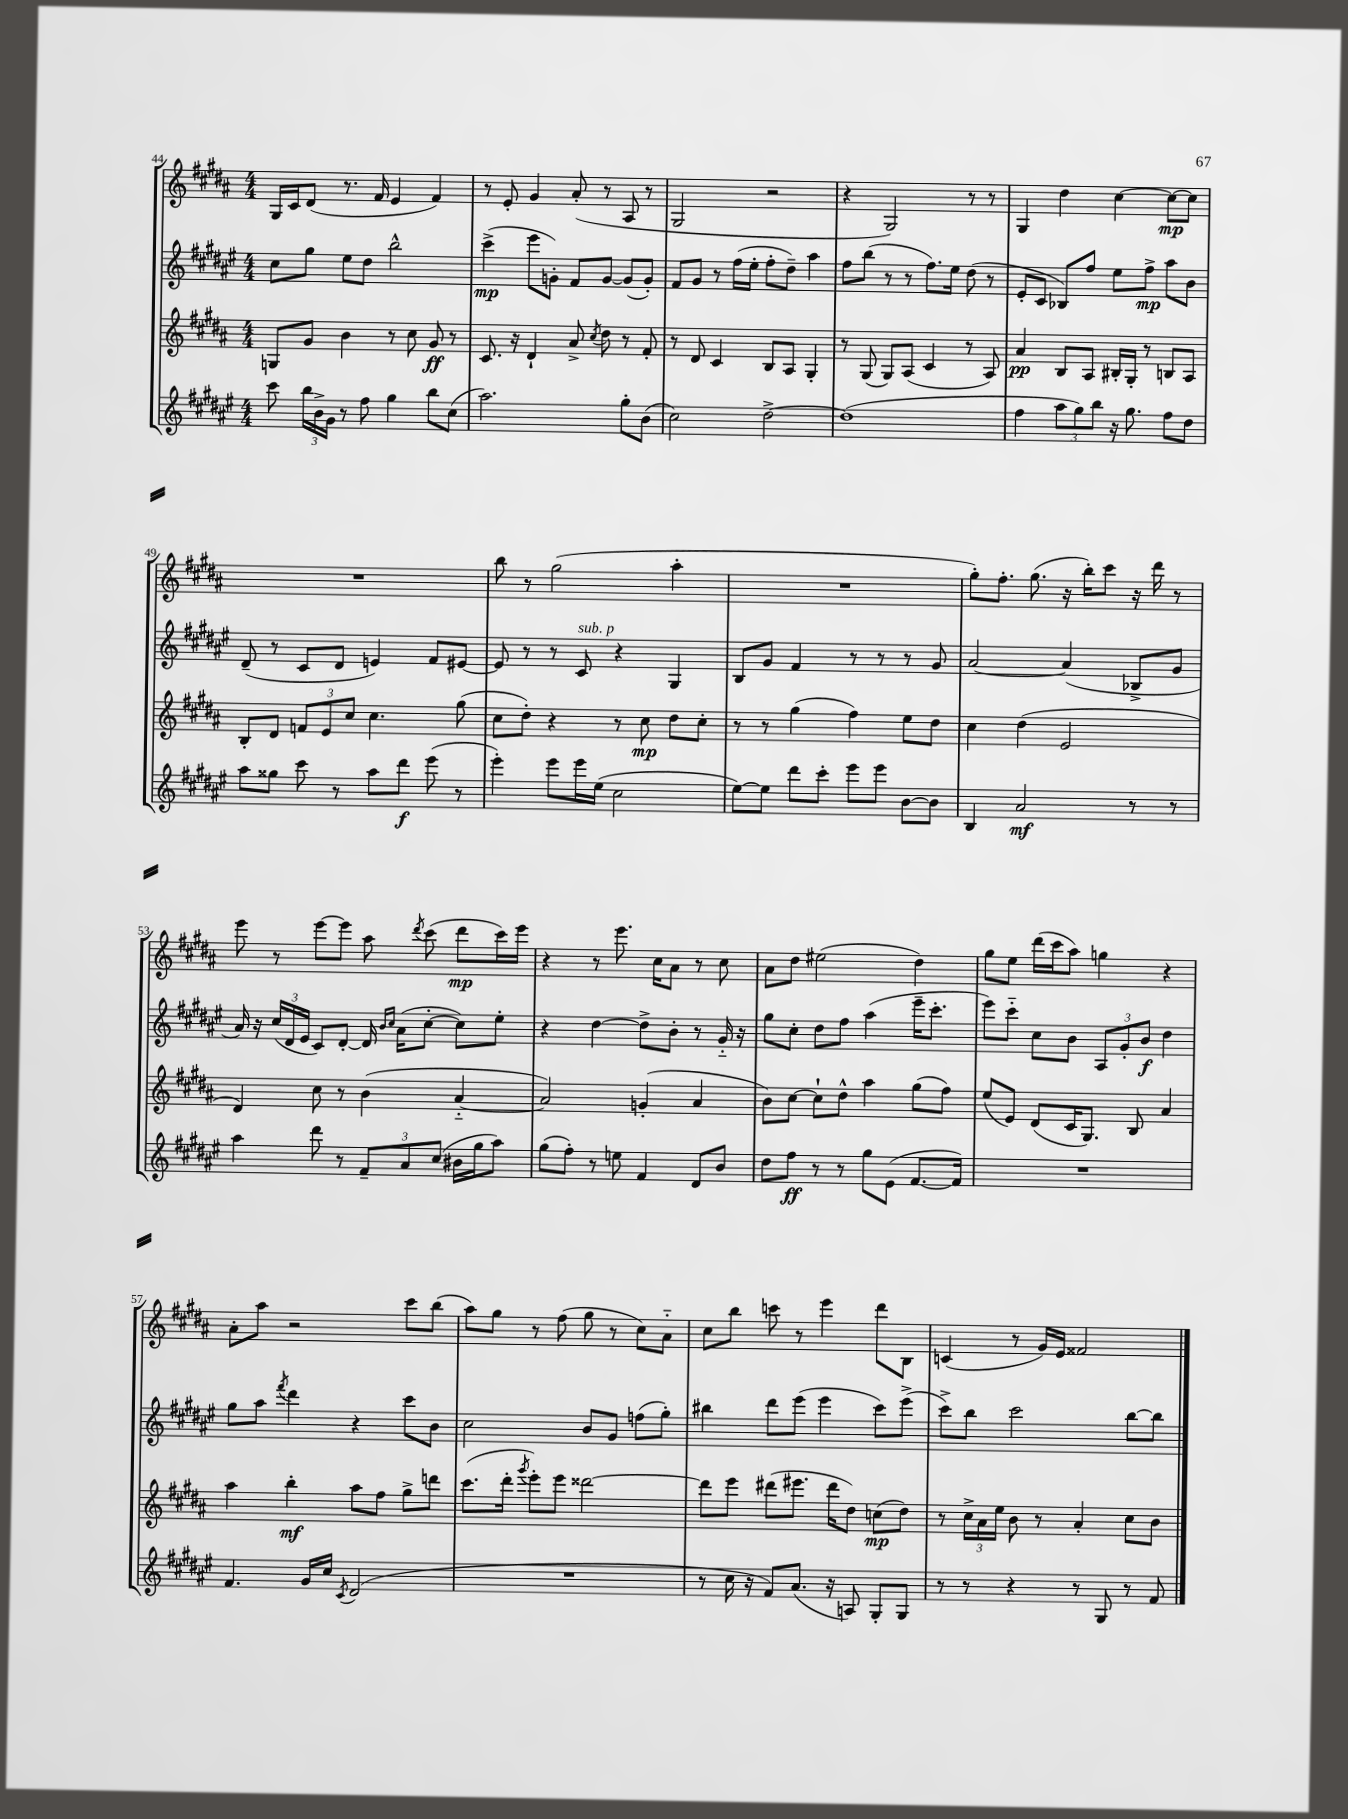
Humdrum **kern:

**kern	**dynam	**kern	**dynam	**kern	**dynam	**kern	**dynam
*part4	*part4	*part3	*part3	*part2	*part2	*part1	*part1
*staff4	*staff4	*staff3	*staff3	*staff2	*staff2	*staff1	*staff1
*clefG2	*	*clefG2	*	*clefG2	*	*clefG2	*
*k[f#c#g#d#a#e#]	*	*k[f#c#g#d#a#]	*	*k[f#c#g#d#a#e#]	*	*k[f#c#g#d#a#]	*
*M4/4	*	*M4/4	*	*M4/4	*	*M4/4	*
=44	=44	=44	=44	=44	=44	=44	=44
8ccc#\	.	8Gn/L	.	8cc#\L	.	16G#/LL	.
.	.	.	.	.	.	16c#/J	.
24bb\LL	.	8g#/J	.	8gg#\J	.	(8d#/J	.
24b^\	.	.	.	.	.	.	.
24g#\JJ	.	.	.	.	.	.	.
8r	.	4b\	.	8ee#\L	.	8.r	.
8ff#\	.	.	.	8dd#\J	.	.	.
.	.	.	.	.	.	16f#/	.
4gg#\	.	8r	.	2bb^^\	.	4e/	.
.	.	8cc#\	.	.	.	.	.
8bb\L	.	8g#/	ff	.	.	4f#/)	.
(8cc#\J	.	8r	.	.	.	.	.
=45	=45	=45	=45	=45	=45	=45	=45
2.aa#\)	.	8.c#/	.	(4ccc#^\	mp	8r	.
.	.	.	.	.	.	8e'/	.
.	.	16r	.	.	.	.	.
.	.	4d#`/	.	8eee#\L	.	4g#/	.
.	.	.	.	8gn'\J)	.	.	.
.	.	8a#^/	.	8f#/L	.	(8a#'/	.
.	.	8qcc#/	.	.	.	.	.
.	.	8dd#\	.	[8g/J	.	8r	.
8gg#'\L	.	8r	.	(8g/L]	.	8A#/	.
(8b\J	.	8f#'/	.	8g'/J)	.	8r	.
=46	=46	=46	=46	=46	=46	=46	=46
2cc#\)	.	8r	.	8f#/L	.	2G#/	.
.	.	8d#/	.	8g#/J	.	.	.
.	.	4c#/	.	8r	.	.	.
.	.	.	.	(16ff#\LL	.	.	.
.	.	.	.	16ee#'\JJ	.	.	.
[2dd#^\	.	8B/L	.	8ff#'\L	.	2r	.
.	.	8A#/J	.	8dd#~\J)	.	.	.
.	.	4G#'/	.	4aa#\	.	.	.
=47	=47	=47	=47	=47	=47	=47	=47
(1dd#]	.	8r	.	8ff#\L	.	4r	.
.	.	(8G#/	.	(8bb\J	.	.	.
.	.	8G#/L)	.	8r	.	2G#/)	.
.	.	(8A#/J	.	8r	.	.	.
.	.	4c#/	.	8.ff#\L)	.	.	.
.	.	.	.	16ee#\Jk	.	.	.
.	.	8r	.	(8dd#\	.	8r	.
.	.	8A#/)	.	8r	.	8r	.
=48	=48	=48	=48	=48	=48	=48	=48
4ff#\	.	4a#/	pp	8e#'/L	.	4G#/	.
.	.	.	.	8c#/J	.	.	.
12aa#\L	.	8B/L	.	8B-X/L)	.	4dd#\	.
12gg#\)	.	.	.	.	.	.	.
.	.	8A#/J	.	8ff#/J	.	.	.
12bb\J	.	.	.	.	.	.	.
16r	.	16B#X'/LL	.	8ee#\L	.	[4cc#\	.
8.gg#\	.	16G#'/JJ	.	.	.	.	.
.	.	8r	.	8ff#^\J	mp	.	.
8ff#\L	.	8Bn/L	.	8aa#\L	.	8cc#\L_	mp
8dd#\J	.	8A#/J	.	8b\J	.	8cc#\J]	.
!!LO:LB:g=z
=49	=49	=49	=49	=49	=49	=49	=49
8aa#\L	.	8B'/L	.	(8d#~/	.	1r	.
8gg##X\J	.	8d#/J	.	8r	.	.	.
8ccc#\	.	12fn/L	.	8c#/L	.	.	.
.	.	12e/	.	.	.	.	.
8r	.	.	.	8d#/J	.	.	.
.	.	12cc#/J	.	.	.	.	.
8aa#\L	.	4.cc#\	.	4en/)	.	.	.
8ddd#\J	f	.	.	.	.	.	.
(8eee#\	.	.	.	8f#/L	.	.	.
8r	.	(8gg#\	.	[8e#X/J	.	.	.
=50	=50	=50	=50	=50	=50	=50	=50
4eee#'\)	.	8cc#\L	.	8e#/]	.	8bb\	.
.	.	8dd#'\J)	.	8r	.	8r	.
8eee#\L	.	4r	.	8r	.	(2gg#\	.
!	!	!	!	!LO:TX:a:i:t=sub. p	!	!	!
16eee#\L	.	.	.	8c#/	.	.	.
(16ee#\JJ	.	.	.	.	.	.	.
2cc#\	.	8r	.	4r	.	.	.
.	.	8cc#\	mp	.	.	.	.
.	.	8dd#\L	.	4G#/	.	4aa#'\	.
.	.	8cc#'\J	.	.	.	.	.
=51	=51	=51	=51	=51	=51	=51	=51
[8ee#\L)	.	8r	.	8B/L	.	1r	.
8ee#\J]	.	8r	.	8g#/J	.	.	.
8ddd#\L	.	(4gg#\	.	4f#/	.	.	.
8ccc#'\J	.	.	.	.	.	.	.
8eee#\L	.	4ff#\)	.	8r	.	.	.
8eee#\J	.	.	.	8r	.	.	.
[8b\L	.	8ee\L	.	8r	.	.	.
8b\J]	.	8dd#\J	.	8g#/	.	.	.
=52	=52	=52	=52	=52	=52	=52	=52
4B/	.	4cc#\	.	[2a#/	.	8gg#'\L)	.
.	.	.	.	.	.	8.ff#'\J	.
2a#/	mf	(4dd#\	.	.	.	.	.
.	.	.	.	.	.	(8.gg#\	.
.	.	2e/	.	(4a#/]	.	16r	.
.	.	.	.	.	.	16bb'\KL)	.
.	.	.	.	.	.	8ccc#\J	.
8r	.	.	.	8B-X^/L	.	16r	.
.	.	.	.	.	.	16ddd#\	.
8r	.	.	.	8g#/J	.	8r	.
!!LO:LB:g=z
=53	=53	=53	=53	=53	=53	=53	=53
4aa#\	.	4d#/)	.	16a#/)	.	8eee\	.
.	.	.	.	16r	.	.	.
.	.	.	.	(24cc#/LL	.	8r	.
.	.	.	.	24d#/	.	.	.
.	.	.	.	24e#/JJ	.	.	.
8ddd#\	.	8cc#\	.	8c#/L)	.	[8eee\L	.
8r	.	8r	.	[8d#'/J	.	8eee\J]	.
12f#~/L	.	(4b\	.	16d#/]	.	8aa#\	.
.	.	.	.	16qqb/LL	.	.	.
.	.	.	.	16qqcc#/JJ	.	.	.
.	.	.	.	(16a#\KL	.	.	.
12a#/	.	.	.	.	.	.	.
.	.	.	.	.	.	8qddd#/	.
.	.	.	.	[8cc#'\J	.	(8ccc#\	.
(12cc#/J	.	.	.	.	.	.	.
16b#X\LL	.	[4a#/	.	8cc#\L])	.	8ddd#\L	mp
16gg#\J	.	.	.	.	.	.	.
8aa#\J)	.	.	.	8ee#'\J	.	16ccc#\L)	.
.	.	.	.	.	.	16eee\JJ	.
=54	=54	=54	=54	=54	=54	=54	=54
(8gg#\L	.	2a#/])	.	4r	.	4r	.
8ff#'\J)	.	.	.	.	.	.	.
8r	.	.	.	[4dd#\	.	8r	.
8een\	.	.	.	.	.	8.eee\	.
4f#/	.	(4gn'/	.	8dd#^\L]	.	.	.
.	.	.	.	.	.	16cc#\KL	.
.	.	.	.	8b'\J	.	8a#\J	.
8d#/L	.	4a#/	.	8r	.	8r	.
8b/J	.	.	.	16g#/	.	8cc#\	.
.	.	.	.	16r	.	.	.
=55	=55	=55	=55	=55	=55	=55	=55
8dd#\L	.	8b\L)	.	8gg#\L	.	8a#\L	.
8ff#\J	ff	[8cc#\J	.	8cc#'\J	.	8dd#\J	.
8r	.	8cc#`\L]	.	8dd#\L	.	(2ee#X\	.
8r	.	8dd#^^\J	.	8ff#\J	.	.	.
8gg#\L	.	4aa#\	.	(4aa#\	.	.	.
(8e#\J	.	.	.	.	.	.	.
[8.f#/L	.	(8gg#\L	.	16eee#~\KL	.	4dd#\)	.
.	.	.	.	8.ccc#'\J	.	.	.
.	.	8ff#\J)	.	.	.	.	.
16f#/Jk])	.	.	.	.	.	.	.
=56	=56	=56	=56	=56	=56	=56	=56
1r	.	(8ee/L	.	8eee#\L)	.	8gg#\L	.
.	.	8e/J)	.	8ccc#\J	.	8ee\J	.
.	.	(8d#/L	.	8cc#\L	.	(16ddd#\LL	.
.	.	.	.	.	.	16ccc#\J	.
.	.	16c#/K	.	8b\J	.	8aa#\J)	.
.	.	8.G#/J)	.	.	.	.	.
.	.	.	.	12A#/L	.	4ggn\	.
.	.	.	.	12g#'/	.	.	.
.	.	8B/	.	.	.	.	.
.	.	.	.	12b/J	f	.	.
.	.	4a#/	.	4dd#\	.	4r	.
!!LO:LB:g=z
=57	=57	=57	=57	=57	=57	=57	=57
4.f#/	.	4aa#\	.	8gg#\L	.	8a#'\L	.
.	.	.	.	8aa#\J	.	8aa#\J	.
.	.	.	.	8qfff#/	.	.	.
.	.	4bb'\	mf	4ddd#\	.	2r	.
16g#/LL	.	.	.	.	.	.	.
16cc#/JJ	.	.	.	.	.	.	.
8qc#/	.	.	.	.	.	.	.
(2d#/	.	8aa#\L	.	4r	.	.	.
.	.	8ff#\J	.	.	.	.	.
.	.	8gg#^\L	.	8ccc#\L	.	8ccc#\L	.
.	.	8dddn\J	.	8b\J	.	(8bb\J	.
=58	=58	=58	=58	=58	=58	=58	=58
1r	.	(8.ccc#\L	.	2cc#\	.	8aa#\L)	.
.	.	.	.	.	.	8gg#\J	.
.	.	16ddd#'\Jk	.	.	.	.	.
.	.	8qggg#/	.	.	.	.	.
.	.	8eee'\L)	.	.	.	8r	.
.	.	8eee\J	.	.	.	(8ff#\	.
.	.	[2ddd##X\	.	8b/L	.	8gg#\	.
.	.	.	.	8g#/J	.	8r	.
.	.	.	.	(8ffn\L	.	8cc#\L)	.
.	.	.	.	8gg#'\J)	.	8a#\J	.
=59	=59	=59	=59	=59	=59	=59	=59
8r	.	8ddd##\L]	.	4bb#X\	.	8cc#\L	.
16cc#\	.	8eee\J	.	.	.	8bb\J	.
16r	.	.	.	.	.	.	.
8f#/L)	.	(8ddd#X\L	.	8ddd#\L	.	8cccn\	.
(8.a#/J	.	8.eee#X\J	.	(8eee#\J	.	8r	.
.	.	.	.	4eee#\	.	4eee\	.
16r	.	16ddd#\KL	.	.	.	.	.
8An/)	.	8dd#\J)	.	.	.	.	.
8G#'/L	.	(8ccn\L	mp	8ccc#\L)	.	8ddd#\L	.
8G#/J	.	8dd#\J)	.	(8eee#^\J	.	8B\J	.
=60	=60	=60	=60	=60	=60	=60	=60
8r	.	8r	.	8ccc#^\L)	.	(4cn/	.
8r	.	24cc#^\LL	.	8bb\J	.	.	.
.	.	24a#\	.	.	.	.	.
.	.	24ee\JJ	.	.	.	.	.
4r	.	8b\	.	2ccc#\	.	8r	.
.	.	8r	.	.	.	16g#/LL)	.
.	.	.	.	.	.	16e/JJ	.
8r	.	4a#'/	.	.	.	2f##X/	.
8G#/	.	.	.	.	.	.	.
8r	.	8cc#\L	.	[8bb\L	.	.	.
8f#/	.	8b\J	.	8bb\J]	.	.	.
==	==	==	==	==	==	==	==
*-	*-	*-	*-	*-	*-	*-	*-
